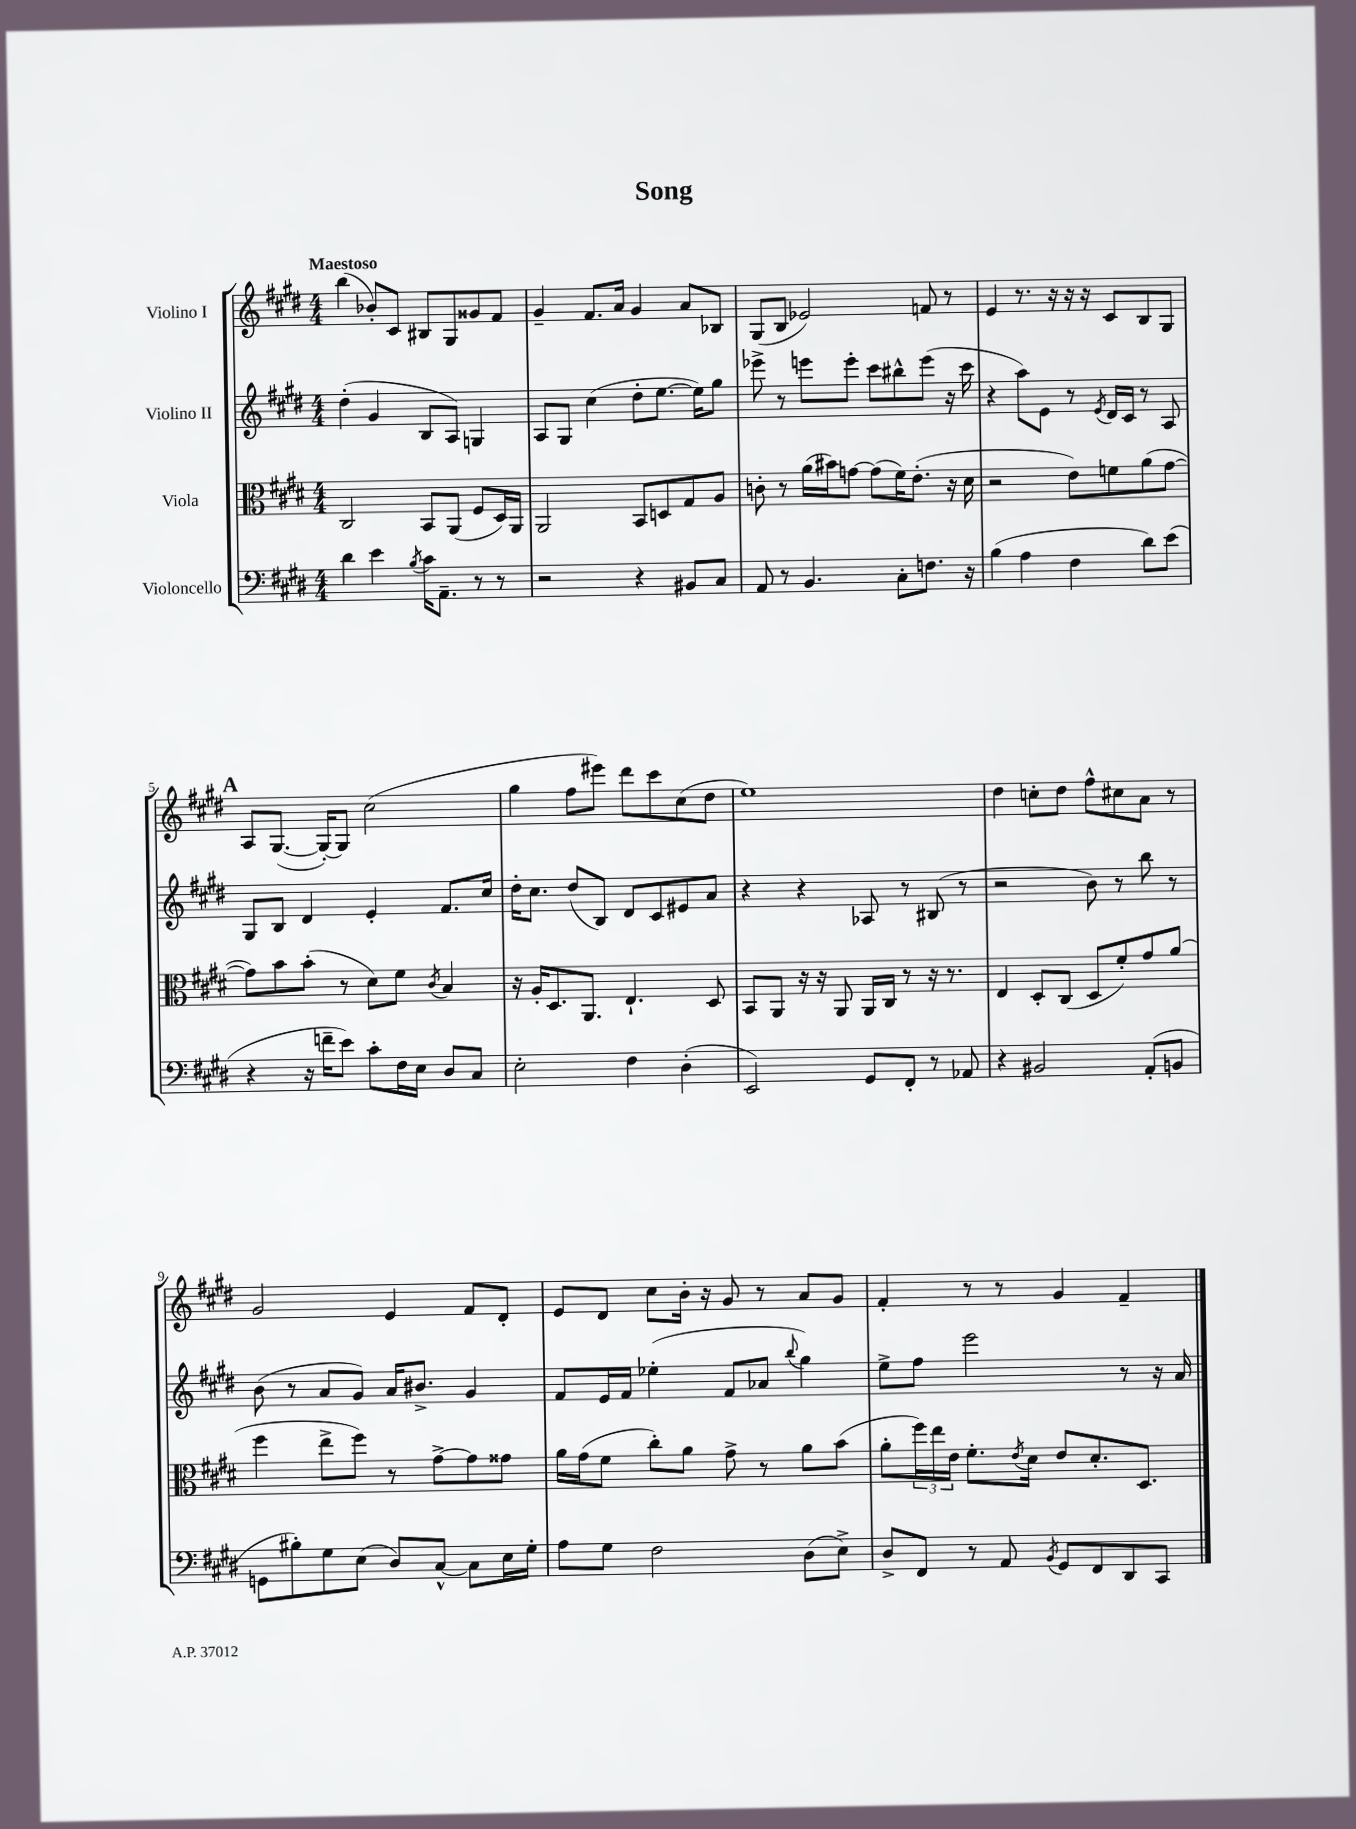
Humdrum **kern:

**kern	**kern	**kern	**kern
*staff4	*staff3	*staff2	*staff1
*clefF4	*clefC3	*clefG2	*clefG2
*k[f#c#g#d#]	*k[f#c#g#d#]	*k[f#c#g#d#]	*k[f#c#g#d#]
*M4/4	*M4/4	*M4/4	*M4/4
4d#	2C#	(4dd#'	(4bb
4e	.	4g#	8b-')
.	.	.	8c#
8qB	.	.	.
16c#	8BB	8B	8B#
8.AA~	.	.	.
.	(8AA	8A)	8G#
8r	8F#	4G	8g##
8r	16D#)	.	8f#
.	16AA	.	.
=	=	=	=
2r	2AA	8A	4g#~
.	.	8G#	.
.	.	(4cc#	8.f#
.	.	.	16a
4r	8BB	8dd#'	4g#
.	8D	[8.ee	.
8BB#	8G#	.	8a
.	.	16ee])	.
8C#	8A	8gg#	8B-
=	=	=	=
8AA	8c'	8eee-^	(8G#
8r	8r	8r	8B
4.BB	(16a	8eee	2e-)
.	16b#)	.	.
.	[8g	8eee'	.
.	(8g]	8ccc#	.
8C#'	16f#)	8bb#^^	.
.	(8.e'	.	.
8.F	.	(8eee	8f
.	16r	16r	8r
16r	16d#	16ccc#	.
=	=	=	=
(4B	2r	4r	4e
4A	.	8aa)	8.r
.	.	8e	.
.	.	.	16r
4F#	8e)	8r	16r
.	.	.	16r
.	.	8qe	.
.	8f	16d#	8c#
.	.	16c#	.
8d#)	(8a	8r	8B
(8e	[8g#	8A	8G#
=	=	=	=
4r	8g#])	8G#	8A
.	8b	8B	([8.G#
16r	(8b'	4d#	.
16f~	.	.	16G#'_)
8e)	8r	.	8G#]
8c#'	8d#)	4e'	(2cc#
16F#	8f#	.	.
16E	.	.	.
.	8qc#	.	.
8D#	4B	8.f#	.
8C#	.	.	.
.	.	16cc#	.
=	=	=	=
2E'	16r	16dd#'	4gg#
.	16A'	8.cc#	.
.	8.D#	.	.
.	.	(8dd#	8ff#
.	8.AA	.	.
.	.	8B)	8eee#)
4F#	4.E`	8d#	8ddd#
.	.	8c#	8ccc#
(4D#'	.	8e#	(8cc#
.	8D#	8a	8dd#
=	=	=	=
2EE)	8BB	4r	1ee)
.	8AA	.	.
.	16r	4r	.
.	16r	.	.
.	8AA	.	.
8GG#	16AA	8A-	.
.	16C#	.	.
8FF#'	8r	8r	.
8r	16r	(8B#	.
.	8.r	.	.
8AA-	.	8r	.
=	=	=	=
4r	4E	2r	4dd#
2BB#	8D#'	.	8cc'
.	(8C#	.	8dd#
.	8D#	8b)	8ff#^^
.	8f#')	8r	8cc#
(8AA'	8g#	8bb	8a
8BB	(8a	8r	8r
=	=	=	=
8GG	4ff#	(8b	2g#
8B#')	.	8r	.
8G#	8ee^	8a	.
(8E	8ff#)	8g#)	.
8D#)	8r	16a	4e
.	.	8.b#^	.
[8C#^^	[8g#^	.	.
8C#]	8g#]	4g#	8f#
16E	8g##	.	8d#'
16G#'	.	.	.
=	=	=	=
8A	16a	8f#	8e
.	(16g#	.	.
8G#	8f#	16e	8d#
.	.	16f#	.
2F#	8cc#')	(4ee-'	8cc#
.	8a	.	16b'
.	.	.	16r
.	8g#^	8f#	8g#
.	8r	8a-	8r
.	.	8qqbb	.
(8D#	8a	4gg#)	8a
8E^)	(8b	.	8g#
=	=	=	=
8D#^	8a'	8ee^	4f#'
8FF#	24ff#)	8ff#	.
.	24ee	.	.
.	24e	.	.
8r	8.f#'	2eee	8r
8AA	.	.	8r
.	8qe	.	.
.	16d#	.	.
8qBB	.	.	.
8GG#	8e	.	4g#
8FF#	8.d#'	.	.
8DD#	.	8r	4f#~
.	8.D#	.	.
8CC#	.	16r	.
.	.	16a	.
==	==	==	==
*-	*-	*-	*-
